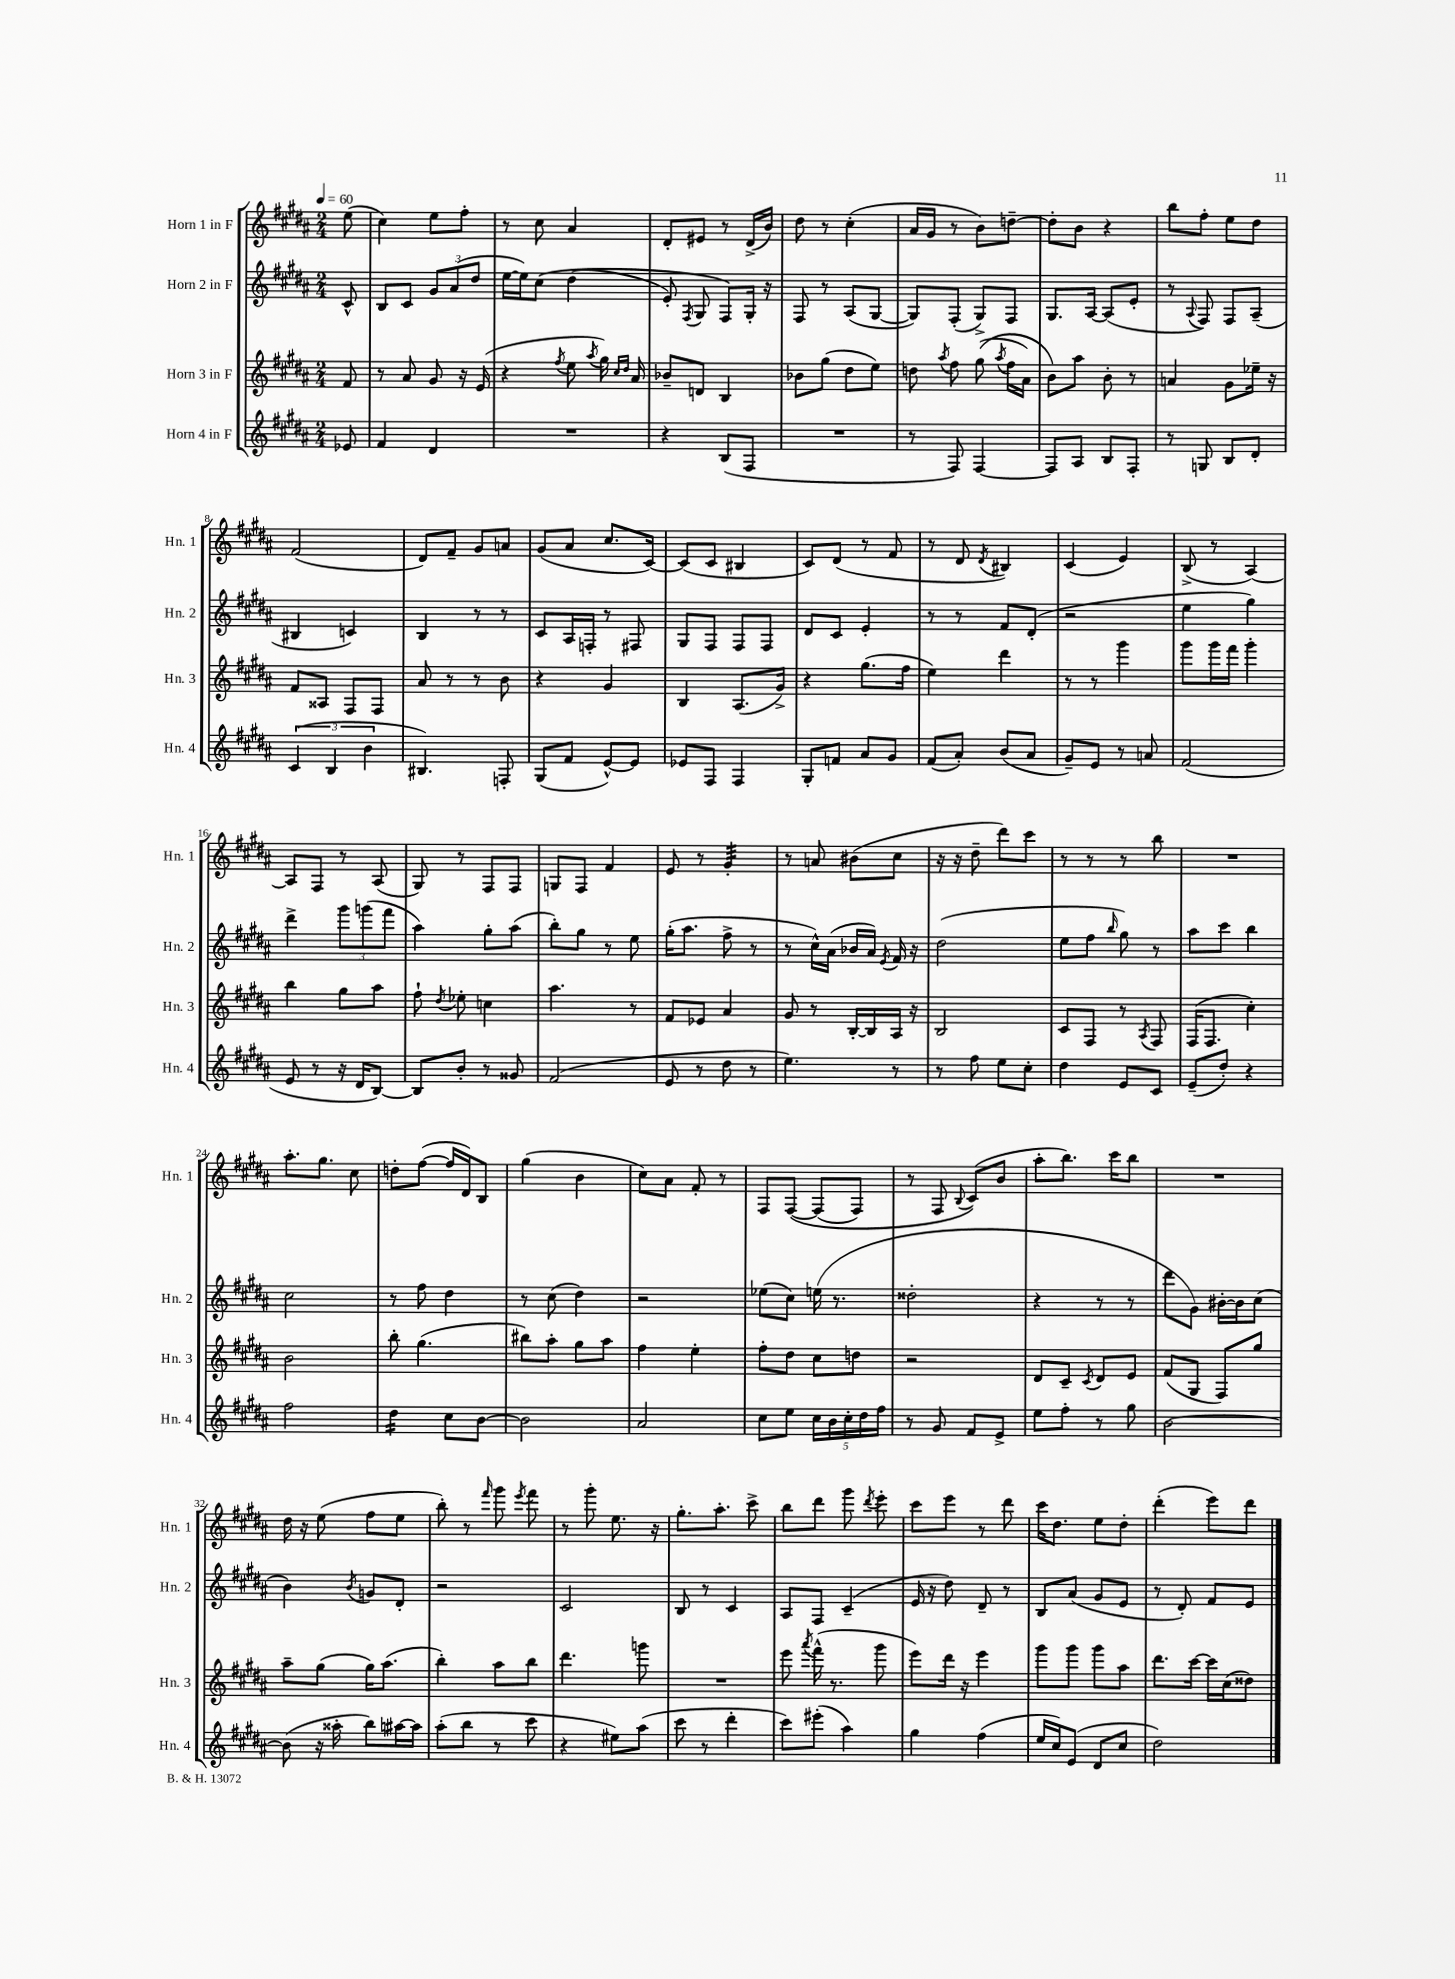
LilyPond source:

<<
\new StaffGroup <<
\new Staff = "s0" \with { instrumentName = "Horn 1 in F" shortInstrumentName = "Hn. 1" } {
    \clef treble \key b \major \numericTimeSignature \time 2/4 \partial 8 \tempo 4 = 60
    \autoBeamOff e''8( |
    cis''4) e''8[ fis''8]-. |
    r8 cis''8 ais'4 |
    dis'8[-. eis'8] r8 dis'16[->( b'16]) |
    dis''8 r8 cis''4-.( |
    ais'16[ gis'16] r8 b'8[) d''8]~-- |
    d''8[-. b'8] r4 |
    b''8[ fis''8]-. e''8[ dis''8] |
    fis'2( |
    dis'8[) fis'8]-- gis'8[ a'8] |
    gis'8[( ais'8] cis''8.[ cis'16]~) |
    cis'8[( cis'8] bis4 |
    cis'8[) dis'8]( r8 fis'8 |
    r8 dis'8 \acciaccatura { dis'8 } bis4) |
    cis'4( e'4) |
    b8->( r8 ais4~) |
    ais8[ fis8] r8 ais8( |
    gis8) r8 fis8[ fis8] |
    g8[ fis8] fis'4 |
    e'8 r8 gis'4:32-. |
    r8 a'8 bis'8[( cis''8] |
    r16 r16 dis''8-- dis'''8[) cis'''8] |
    r8 r8 r8 b''8 |
    R2 |
    ais''8.[-. gis''8.] cis''8 |
    d''8[-. fis''8]~( fis''16[ dis'16) b8] |
    gis''4( b'4 |
    cis''8[) ais'8] fis'8-. r8 |
    fis8[ fis8]~\( fis8[( fis8]) |
    r8 fis8 \appoggiatura { b8 } cis'8[(\) b'8] |
    ais''8[-. b''8.]) cis'''16[ b''8] |
    R2 |
    dis''16 r16 e''8( fis''8[ e''8] |
    b''8-.) r8 \grace { fis'''16 } gis'''8 \acciaccatura { e'''8 } fis'''8 |
    r8 gis'''8-. e''8. r16 |
    gis''8.[-. ais''8.]-. cis'''8-> |
    b''8[ dis'''8] gis'''8 \acciaccatura { dis'''8 } e'''8-. |
    cis'''8[ e'''8] r8 dis'''8 |
    cis'''16[ dis''8.] e''8[ dis''8]-. |
    dis'''4-.( e'''8[) dis'''8] \bar "|." |
}
\new Staff = "s1" \with { instrumentName = "Horn 2 in F" shortInstrumentName = "Hn. 2" } {
    \clef treble \key b \major \numericTimeSignature \time 2/4 \partial 8
    \autoBeamOff cis'8-^ |
    b8[ cis'8] \tuplet 3/2 { gis'8[ ais'8( dis''8] } |
    e''16[~ e''16) cis''8]\( dis''4( |
    e'8-.) \acciaccatura { fis8 } gis8 fis8[\) gis16]-. r16 |
    fis8 r8 ais8[( gis8]~ |
    gis8[) fis8]-.( gis8[->) fis8] |
    gis8.[ ais16]~ ais8[( e'8]-. |
    r8 \appoggiatura { ais8 } fis8) fis8[ ais8]--( |
    bis4 c'4) |
    b4 r8 r8 |
    cis'8[ ais16 f16]-. r8 fis8 |
    gis8[ fis8] fis8[ fis8] |
    dis'8[ cis'8] e'4-. |
    r8 r8 fis'8[ dis'8]-.( |
    r2 |
    e''4 gis''4) |
    dis'''4-> \tuplet 3/2 { gis'''8[ g'''8( fis'''8] } |
    ais''4) gis''8[-. ais''8]( |
    b''8[-.) gis''8] r8 e''8 |
    gis''16[-.( ais''8.] fis''8-> r8 |
    r8 cis''16[-^) ais'16]( bes'16[ ais'16]) \acciaccatura { e'8 } fis'16 r16 |
    dis''2( |
    e''8[ fis''8] \grace { b''16 } gis''8) r8 |
    ais''8[ cis'''8] b''4 |
    cis''2 |
    r8 fis''8 dis''4 |
    r8 cis''8( dis''4) |
    r2 |
    ees''8[( cis''8]) e''16( r8. |
    disis''2-. |
    r4 r8 r8 |
    dis'''8[ gis'8]) bis'16[~-. bis'16 cis''8]( |
    b'4) \acciaccatura { b'8 } g'8[ dis'8]-. |
    r2 |
    cis'2 |
    b8 r8 cis'4 |
    ais8[ fis8] cis'4--( |
    e'16 r16 dis''8) dis'8-- r8 |
    b8[ ais'8]( gis'8[ e'8] |
    r8 dis'8-.) fis'8[ e'8] \bar "|." |
}
\new Staff = "s2" \with { instrumentName = "Horn 3 in F" shortInstrumentName = "Hn. 3" } {
    \clef treble \key b \major \numericTimeSignature \time 2/4 \partial 8
    \autoBeamOff fis'8 |
    r8 ais'8 gis'8 r16 e'16( |
    r4 \acciaccatura { fis''8 } e''8 \acciaccatura { ais''8 } gis''16) \grace { cis''16[ dis''16] } ais'16 |
    bes'8[-- d'8] b4 |
    bes'8[ gis''8]( dis''8[ e''8]) |
    d''8 \acciaccatura { ais''8 } fis''8 gis''8(\( \acciaccatura { ais''8 } fis''16[ ais'16]) |
    b'8[\) ais''8] b'8-. r8 |
    a'4 gis'8[ ees''16]-- r16 |
    fis'8[ aisis8] fis8[ fis8] |
    ais'8 r8 r8 b'8 |
    r4 gis'4 |
    b4 ais8.[( gis'16]->) |
    r4 gis''8.[( fis''16] |
    e''4) dis'''4 |
    r8 r8 gis'''4 |
    gis'''8[ gis'''16 fis'''16] gis'''4-. |
    b''4 gis''8[ ais''8] |
    fis''8-! \acciaccatura { dis''8 } ees''8-. c''4 |
    ais''4. r8 |
    fis'8[ ees'8] ais'4 |
    gis'8 r8 b16[~-. b16 ais16] r16 |
    b2 |
    cis'8[ fis8] r8 \acciaccatura { ais8 } fis8 |
    fis16[( fis8.] cis''4-.) |
    b'2 |
    b''8-. gis''4.( |
    bis''8[) ais''8]-. gis''8[ ais''8] |
    fis''4 e''4-. |
    fis''8[-. dis''8] cis''8[ d''8] |
    r2 |
    dis'8[ cis'8]-- \acciaccatura { cis'8 } dis'8[ e'8] |
    fis'8[( gis8] fis8[) gis''8] |
    ais''8[-- gis''8]( gis''16[) ais''8.]( |
    b''4-.) ais''8[ b''8] |
    dis'''4. g'''8 |
    R2 |
    e'''8 \acciaccatura { ais'''8 } fis'''16-^( r8. gis'''8 |
    e'''8[) dis'''16] r16 e'''4 |
    gis'''8[ gis'''8] gis'''8[ ais''8] |
    dis'''8.[ cis'''16]~ cis'''16[ cis''16( disis''8]) \bar "|." |
}
\new Staff = "s3" \with { instrumentName = "Horn 4 in F" shortInstrumentName = "Hn. 4" } {
    \clef treble \key b \major \numericTimeSignature \time 2/4 \partial 8
    \autoBeamOff ees'8 |
    fis'4 dis'4 |
    R2 |
    r4 b8[( fis8] |
    R2 |
    r8 fis8) fis4~ |
    fis8[ ais8] b8[ fis8]-. |
    r8 g8 b8[ dis'8]-. |
    \tuplet 3/2 { cis'4( b4 b'4 } |
    bis4.) f8-. |
    gis8[( fis'8] e'8[~-^) e'8] |
    ees'8[ fis8] fis4 |
    gis8[-. f'8] ais'8[ gis'8] |
    fis'8[( ais'8]-.) b'8[( ais'8] |
    gis'8[--) e'8] r8 a'8 |
    fis'2( |
    e'8 r8 r16 dis'16[ b8]~) |
    b8[ b'8]-. r8 gisis'8 |
    fis'2( |
    e'8 r8 dis''8 r8 |
    e''4.) r8 |
    r8 fis''8 e''8[ cis''8]-. |
    dis''4 e'8[ cis'8] |
    e'8[--( dis''8]-.) r4 |
    fis''2 |
    dis''4:16 cis''8[ b'8]~ |
    b'2 |
    ais'2 |
    cis''8[ e''8] \tuplet 5/4 { cis''16[ b'16 cis''16-. dis''16 fis''16] } |
    r8 gis'8 fis'8[ e'8]-> |
    e''8[ fis''8]-. r8 gis''8 |
    b'2~ |
    b'8( r16 aisis''16-. b''8[) ais''16~ ais''16] |
    ais''8[-.( b''8] r8 cis'''8 |
    r4 eis''8[) ais''8]( |
    cis'''8 r8 dis'''4-. |
    cis'''8[) eis'''8]-.( ais''4) |
    gis''4 fis''4( |
    e''16[ cis''16) e'8]( dis'8[ cis''8] |
    dis''2) \bar "|." |
}
>>
>>
